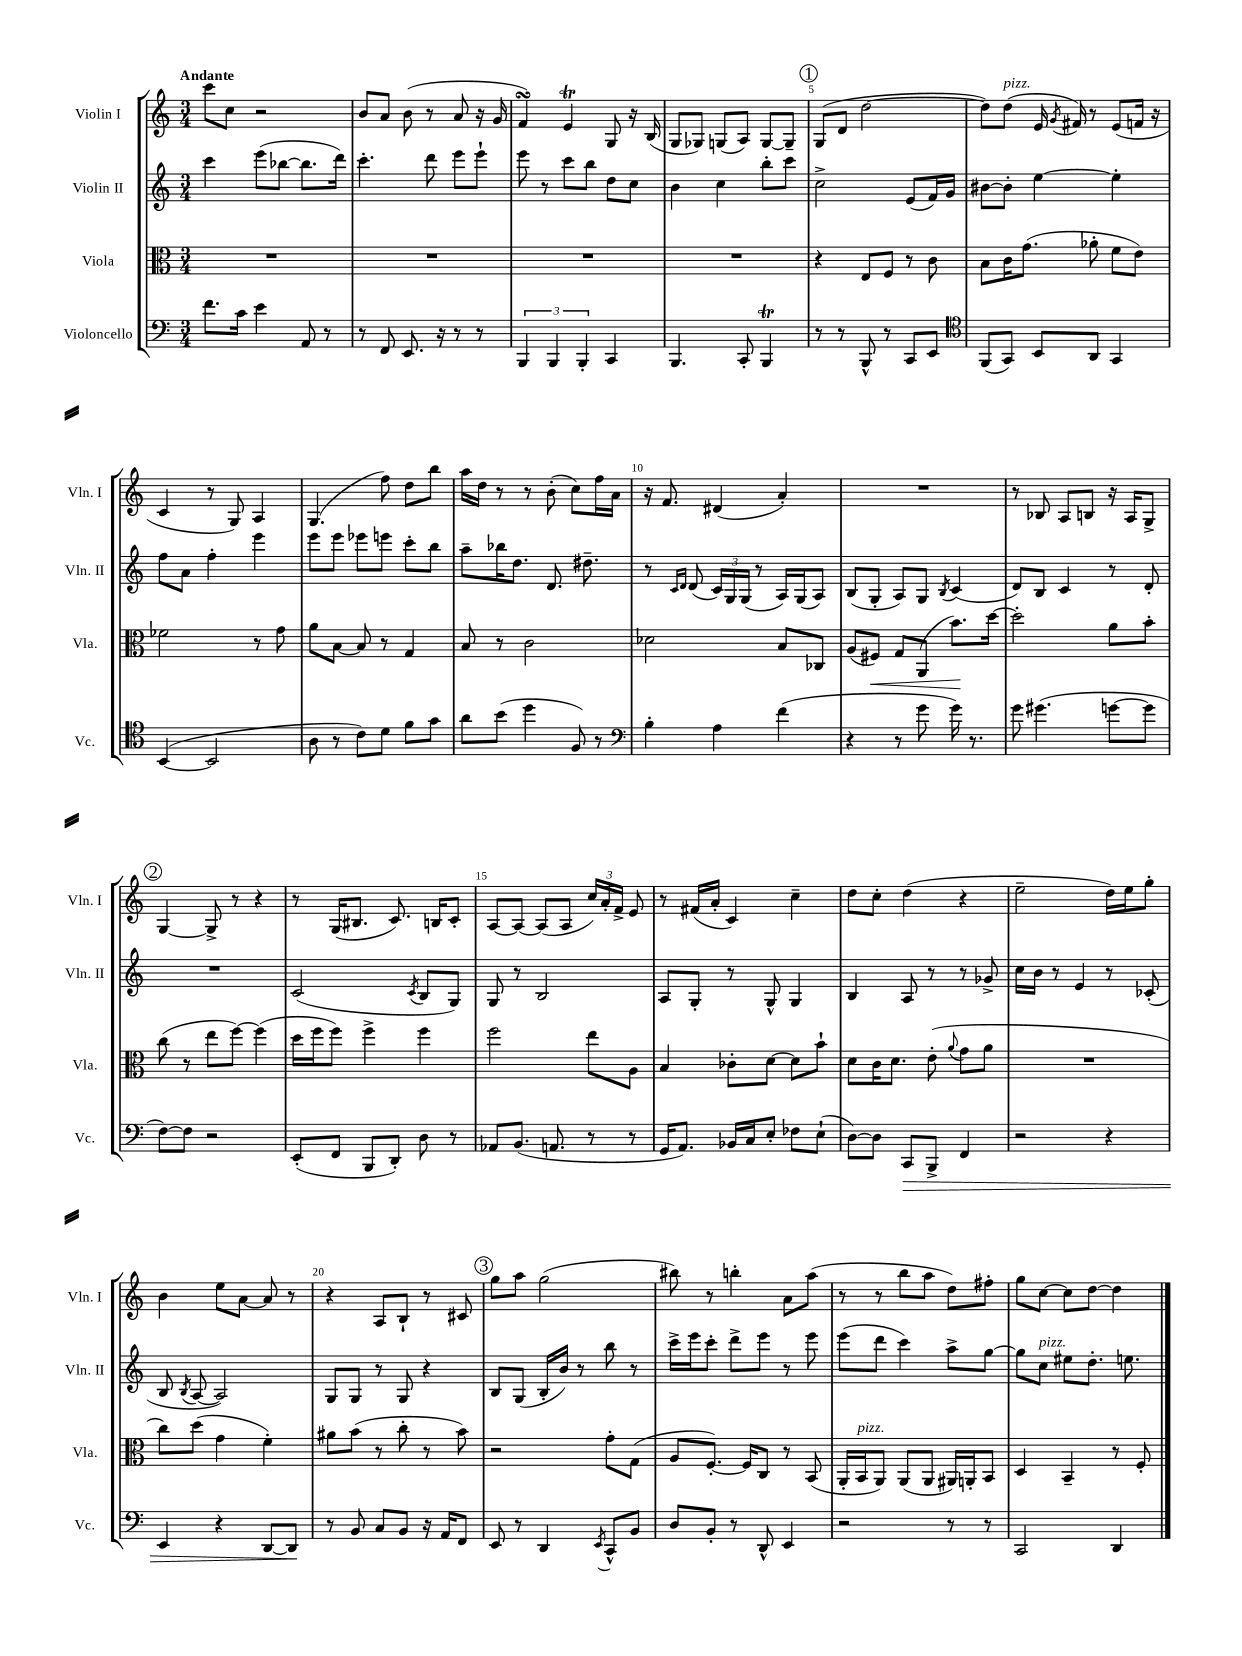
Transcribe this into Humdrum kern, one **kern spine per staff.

**kern	**dynam	**kern	**dynam	**kern	**kern
*part4	*part4	*part3	*part3	*part2	*part1
*staff4	*staff4	*staff3	*staff3	*staff2	*staff1
*I"Violoncello	*	*I"Viola	*	*I"Violin II	*I"Violin I
*I'Vc.	*	*I'Vla.	*	*I'Vln. II	*I'Vln. I
*clefF4	*	*clefC3	*	*clefG2	*clefG2
*k[]	*	*k[]	*	*k[]	*k[]
*M3/4	*	*M3/4	*	*M3/4	*M3/4
=1	=1	=1	=1	=1	=1
!	!	!	!	!	!LO:TX:a:B:t=Andante
8.f\L	.	2.r	.	4ccc\	8ccc\L
.	.	.	.	.	8cc\J
16c\Jk	.	.	.	.	.
4e\	.	.	.	(8eee\L	2r
.	.	.	.	[8bb-X\J	.
8AA/	.	.	.	8.bb-\L]	.
8r	.	.	.	.	.
.	.	.	.	16ddd\Jk)	.
=2	=2	=2	=2	=2	=2
8r	.	2.r	.	4.ccc'\	8b/L
8FF/	.	.	.	.	8a/J
8.EE/	.	.	.	.	(8b\
.	.	.	.	8ddd\	8r
16r	.	.	.	.	.
8r	.	.	.	8eee\L	8a/
8r	.	.	.	8eee`\J	16r
.	.	.	.	.	16g/
=3	=3	=3	=3	=3	=3
6BBB/	.	2.r	.	8eee\	4fsSSs/)
.	.	.	.	8r	.
6BBB/	.	.	.	.	.
.	.	.	.	8ccc\L	4et/
6BBB'/	.	.	.	.	.
.	.	.	.	8bb\J	.
4CC/	.	.	.	8dd\L	8G/
.	.	.	.	8cc\J	16r
.	.	.	.	.	(16B/
=4	=4	=4	=4	=4	=4
4.BBB/	.	2.r	.	4b\	8G/L
.	.	.	.	.	8G-X/J)
.	.	.	.	4cc\	(8Gn/L
8CC'/	.	.	.	.	8A/J)
4BBBt/	.	.	.	8bb'\L	[8G/L
.	.	.	.	8ccc\J	8G~/J]
!!LO:REH:place=s1:t=1
=5	=5	=5	=5	=5	=5
8r	.	4r	.	2cc^\	(8G/L
8r	.	.	.	.	8d/J
8BBB^^/	.	8E/L	.	.	[2dd\
8r	.	8F/J	.	.	.
8CC/L	.	8r	.	(8e/L	.
8EE/J	.	8c\	.	16f/L)	.
.	.	.	.	16g/JJ	.
=6	=6	=6	=6	=6	=6
*clefC4	*	*	*	*	*
(8FF/L	.	8B\L	.	[8b#X\L	8dd\L])
!	!	!	!	!	!LO:TX:a:i:t=pizz.
8GG/J)	.	16c\K	.	8b#'\J]	(8dd\J
.	.	(8.g\J	.	.	.
8BB/L	.	.	.	[4ee\	16e/
.	.	.	.	.	8qg/
.	.	.	.	.	16f#X/)
8AA/J	.	8a-X'\	.	.	8r
4GG/	.	8f\L	.	4ee'\]	(8e/L
.	.	8e\J)	.	.	16fn/Jk
.	.	.	.	.	16r
!!LO:LB:g=z
=7	=7	=7	=7	=7	=7
([4BB/	.	2f-X\	.	8ff\L	4c/
.	.	.	.	8a\J	.
2BB/]	.	.	.	4ff'\	8r
.	.	.	.	.	8G/)
.	.	8r	.	4eee\	4A/
.	.	8g\	.	.	.
=8	=8	=8	=8	=8	=8
8A\	.	8a\L	.	8eee\L	(4.G/
8r	.	[8B\J	.	8eee\J	.
8c\L)	.	8B/]	.	8eee-X\L	.
8d\J	.	8r	.	8eeen\J	8ff\)
8f\L	.	4G/	.	8ccc'\L	8dd\L
8g\J	.	.	.	8bb\J	8bb\J
=9	=9	=9	=9	=9	=9
8a\L	.	8B/	.	8aa~\L	16aa\LL
.	.	.	.	.	16dd\JJ
(8b\J	.	8r	.	16bb-X\K	8r
.	.	.	.	8.dd\J	.
4dd\	.	2c\	.	.	8r
.	.	.	.	8.d/	(8b'\
8F/)	.	.	.	.	8cc\L)
.	.	.	.	8.dd#X~\	.
8r	.	.	.	.	16ff\L
.	.	.	.	.	16a\JJ
=10	=10	=10	=10	=10	=10
*clefF4	*	*	*	*	*
4B'\	.	2d-X\	.	8r	16r
.	.	.	.	.	8.f/
.	.	.	.	16qqc/LL	.
.	.	.	.	16qqd/JJ	.
.	.	.	.	(8d/	.
4A\	.	.	.	24c/LL)	(4d#X/
.	.	.	.	24G/	.
.	.	.	.	(24G/JJ	.
.	.	.	.	8r	.
(4f\	.	8B/L	.	16A/LL)	4a'/)
.	.	.	.	(16G/J	.
.	.	8C-X/J	.	8A/J)	.
=11	=11	=11	=11	=11	=11
4r	.	(8A/L	.	(8B/L	2.r
!	!	!	!LO:HP:b	!	!
.	.	8F#X/J)	<	8G'/J	.
8r	.	8G/L	.	8A/L)	.
8g\	.	(8AA/J	.	8G/J	.
.	.	.	.	8qB/	.
16g\)	.	8.b\L)	.	(4c/	.
8.r	.	.	.	.	.
.	.	[16dd\Jk	[	.	.
=12	=12	=12	=12	=12	=12
8g\	.	2dd'\]	.	8d/L)	8r
(4.g#X\	.	.	.	8B/J	8B-X/
.	.	.	.	4c/	8A/L
.	.	.	.	.	8Bn/J
[8gn\L	.	8a\L	.	8r	16r
.	.	.	.	.	16A/KL
8g\J]	.	8b'\J	.	8d'/	8G^/J
!!LO:LB:g=z
!!LO:REH:place=s1:t=2
=13	=13	=13	=13	=13	=13
[8F\L)	.	(8cc\	.	2.r	[4G/
8F\J]	.	8r	.	.	.
2r	.	8ee\L	.	.	8G^/]
.	.	[8ff\J)	.	.	8r
.	.	(4ff\]	.	.	4r
=14	=14	=14	=14	=14	=14
(8EE'/L	.	16dd\LL	.	(2c/	8r
.	.	16ff\J	.	.	.
8FF/J	.	8ff\J)	.	.	(16G/KL
.	.	.	.	.	8.B#X/J
8BBB/L	.	4ff^\	.	.	.
8DD'/J)	.	.	.	.	8.c/)
.	.	.	.	8qc/	.
8D\	.	4ff\	.	8B/L	.
.	.	.	.	.	16Bn/KL
8r	.	.	.	8G/J)	8c'/J
=15	=15	=15	=15	=15	=15
8AA-X/L	.	2ff\	.	8G/	[8A/L
(8.BB/J	.	.	.	8r	8A/J_
.	.	.	.	2B/	(8A/L]
8.AAn/	.	.	.	.	.
.	.	.	.	.	8A/J
8r	.	8ee\L	.	.	24cc/LL)
.	.	.	.	.	24a'/
.	.	.	.	.	24f^/JJ
8r	.	8A\J	.	.	8e/
=16	=16	=16	=16	=16	=16
16GG/KL	.	4B/	.	8A/L	8r
8.AA/J)	.	.	.	.	.
.	.	.	.	8G'/J	(16f#X/LL
.	.	.	.	.	16a'/JJ
16BB-X/LL	.	8c-X'\L	.	8r	4c/)
16C/J	.	.	.	.	.
8E'/J	.	[8d\J	.	8G^^/	.
8F-X\L	.	8d\L]	.	4G/	4cc~\
(8E`\J	.	8b`\J	.	.	.
=17	=17	=17	=17	=17	=17
[8D\L)	.	8d\L	.	4B/	8dd\L
8D\J]	.	16c\K	.	.	8cc'\J
.	.	8.d\J	.	.	.
!	!LO:HP:b	!	!	!	!
8CC/L	>	.	.	8A/	(4dd\
8BBB^/J	.	(8e'\	.	8r	.
.	.	8qqa/	.	.	.
4FF/	.	8g\L	.	8r	4r
.	.	8a\J	.	8g-X^/	.
=18	=18	=18	=18	=18	=18
2r	.	2.r	.	16cc\LL	2ee~\
.	.	.	.	16b\JJ	.
.	.	.	.	8r	.
.	.	.	.	4e/	.
4r	.	.	.	8r	16dd\LL)
.	.	.	.	.	16ee\J
.	.	.	.	(8c-X'/	8gg'\J
!!LO:LB:g=z
=19	=19	=19	=19	=19	=19
4EE/	.	8cc\L)	.	8B/	4b\
.	.	.	.	8qB/	.
.	.	(8dd\J	.	[8A/	.
4r	.	4g\	.	2A/])	8ee\L
.	.	.	.	.	[8a\J
[8DD/L	.	4f'\)	.	.	8a/]
8DD/J]	.	.	.	.	8r
.	]	.	.	.	.
=20	=20	=20	=20	=20	=20
8r	.	8a#X\L	.	8G/L	4r
8BB/	.	(8b\J	.	8G/J	.
8C/L	.	8r	.	8r	8A/L
8BB/J	.	8cc'\	.	8G/	8B`/J
16r	.	8r	.	4r	8r
16AA/KL	.	.	.	.	.
8FF/J	.	8b\)	.	.	8c#X/
!!LO:REH:place=s1:t=3
=21	=21	=21	=21	=21	=21
8EE/	.	2r	.	8B/L	8gg\L
8r	.	.	.	(8G/J	8aa\J
4DD/	.	.	.	16B'/LL	(2gg\
.	.	.	.	16b/JJ)	.
.	.	.	.	8r	.
8qEE/	.	.	.	.	.
8CC^^/L	.	8g'\L	.	8bb\	.
8BB/J	.	(8G\J	.	8r	.
=22	=22	=22	=22	=22	=22
8D/L	.	8A/L	.	16ccc^\LL	8bb#X\)
.	.	.	.	16eee\J	.
8BB'/J	.	[8.F'/J)	.	8ccc'\J	8r
8r	.	.	.	8ddd^\L	4bbn'\
.	.	16F/KL]	.	.	.
8DD^^/	.	8C/J	.	8eee\J	.
4EE/	.	8r	.	8r	8a\L
.	.	(8BB/	.	8eee\	(8aa\J
=23	=23	=23	=23	=23	=23
2r	.	16AA'/LL	.	(8eee\L	8r
!	!	!LO:TX:a:i:t=pizz.	!	!	!
.	.	16BB/J	.	.	.
.	.	8AA/J)	.	8ddd\J	8r
.	.	(8AA/L	.	4ccc\)	8bb\L
.	.	8AA/J	.	.	8aa\J
8r	.	16AA#X/LL)	.	8aa^\L	8dd\L)
.	.	16AAn'/J	.	.	.
8r	.	8BB/J	.	[8gg\J	8ff#X'\J
=24	=24	=24	=24	=24	=24
2CC/	.	4D/	.	8gg\L]	8gg\L
!	!	!	!	!LO:TX:a:i:t=pizz.	!
.	.	.	.	8cc\J	[8cc\J
.	.	4BB~/	.	8ee#X\L	8cc\L]
.	.	.	.	8.dd'\J	[8dd\J
4DD/	.	8r	.	.	4dd\]
.	.	.	.	8.een\	.
.	.	8F'/	.	.	.
==	==	==	==	==	==
*-	*-	*-	*-	*-	*-
